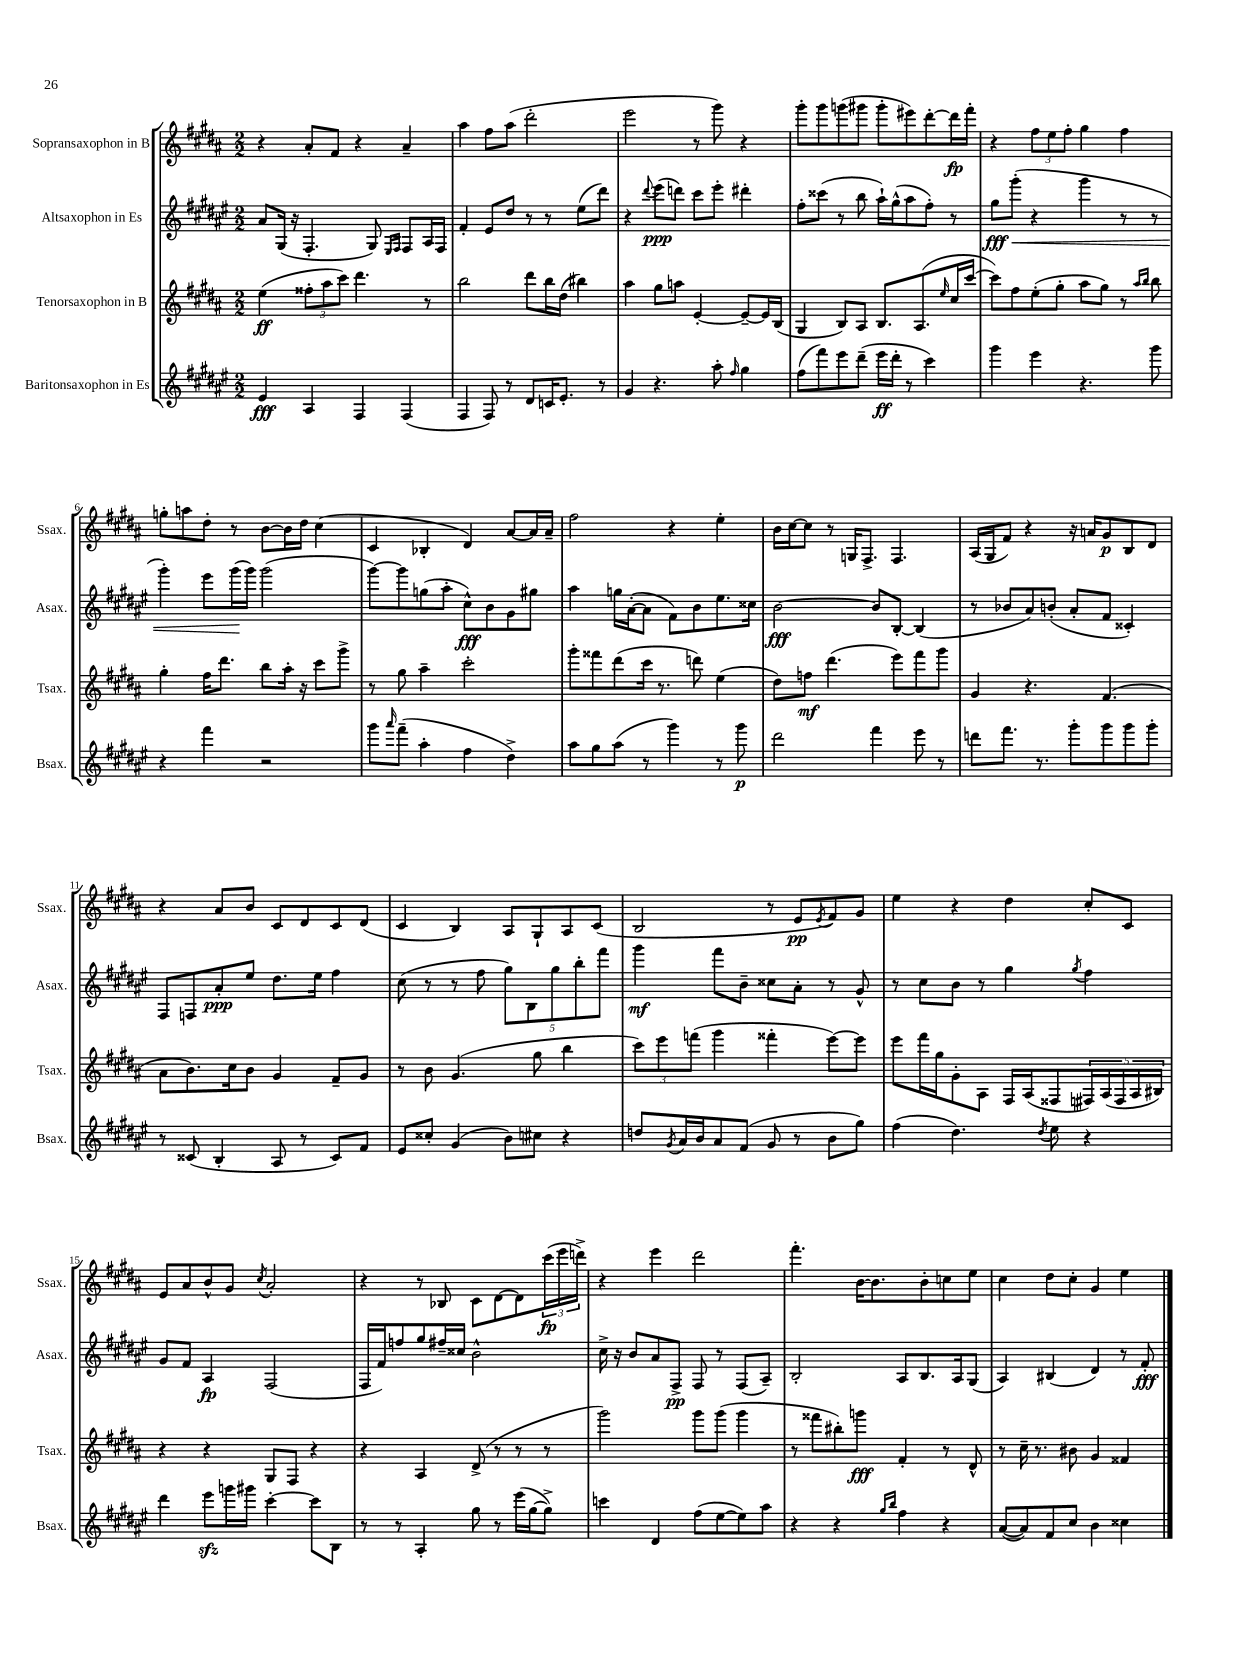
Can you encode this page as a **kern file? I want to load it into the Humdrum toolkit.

**kern	**kern	**kern	**kern
*staff4	*staff3	*staff2	*staff1
*clefG2	*clefG2	*clefG2	*clefG2
*k[f#c#g#d#a#e#]	*k[f#c#g#d#a#]	*k[f#c#g#d#a#e#]	*k[f#c#g#d#a#]
*M2/2	*M2/2	*M2/2	*M2/2
4e#	(4ee	8a#	4r
.	.	(16G#	.
.	.	16r	.
4A#	12ff##'	4.F#'	8a#'
.	12aa#	.	.
.	.	.	8f#
.	12ccc#)	.	.
4F#	4.ddd#	.	4r
.	.	8G#)	.
.	.	16qqE#	.
.	.	16qqF#	.
(4F#	.	8F#	4a#~
.	8r	16A#	.
.	.	16F#	.
=	=	=	=
4F#	2bb	4f#'	4aa#
8F#)	.	8e#	8ff#
8r	.	8dd#	(8aa#
8d#	8ddd#	8r	2ddd#'
16c	16bb	8r	.
8.e#'	(16dd#	.	.
.	4bb#)	(8ee#	.
8r	.	8ddd#)	.
=	=	=	=
4g#	4aa#	4r	2eee
.	.	8qqddd#	.
4.r	8gg#	(8eee#	.
.	8aa	8ddd)	.
.	[4e'	8ccc#	8r
8aa#'	.	8eee#'	8ggg#)
16qqff#	.	.	.
4gg#	8e~_	4ddd#'	4r
.	16e]	.	.
.	(16B	.	.
=	=	=	=
(8ff#	4G#	8ff#'	8ggg#'
8fff#)	.	(8ccc##	8ggg#
8eee#	8B)	8r	(8ggg
(8ddd#~	8A#	8bb	8ggg#
16eee#	8.B	16aa#`)	8ggg#'
16ddd#'	.	(16gg#^^	.
8r	.	8aa#	8eee#)
.	(8.A#	.	.
4ccc#)	.	8ff#')	[8ddd#'
.	16qqee	.	.
.	16cc#	8r	16ddd#]
.	[16ccc#	.	16fff#'
=	=	=	=
4ggg#	8ccc#])	8gg#	4r
.	8ff#	(8ggg#'	.
4eee#	(8ee'	4r	12ff#
.	.	.	12ee
.	8gg#'	.	.
.	.	.	12ff#'
4.r	8aa#	4ggg#	4gg#
.	8gg#)	.	.
.	8r	8r	4ff#
.	16qqaa#	.	.
.	16qqbb	.	.
8ggg#	8bb	8r	.
=	=	=	=
4r	4gg#'	4ggg#')	8gg'
.	.	.	8aa
4fff#	16ff#	8eee#	8dd#'
.	8.ddd#	.	.
.	.	(16ggg#	8r
.	.	16ggg#)	.
2r	8bb	(2ggg#	[8b
.	16aa#'	.	16b]
.	16r	.	16dd#
.	8ccc#	.	(4cc#
.	8ggg#^	.	.
=	=	=	=
8ggg#	8r	[8ggg#)	4c#
16qqaaa#	.	.	.
(8fff#~	8gg#	8ggg#]	.
4aa#'	4aa#~	(8gg	4B-'
.	.	8aa#'	.
4ff#	2ccc#'	8cc#^^)	4d#)
.	.	8b	.
4dd#^)	.	8g#	[8a#
.	.	8gg#	16a#]
.	.	.	16a#~
=	=	=	=
8aa#	8ggg#'	4aa#	2ff#
8gg#	8fff##	.	.
(8aa#	(8ddd#	16gg	.
.	.	([16a#'	.
8r	16ccc#	8a#]	.
.	8.r	.	.
4ggg#)	.	8f#)	4r
.	8ddd)	8b	.
8r	(4ee	8.ee#	4ee'
8ggg#	.	.	.
.	.	16cc##	.
=	=	=	=
2ddd#	8dd#)	[2b	16b
.	.	.	[16cc#
.	8ff	.	8cc#]
.	(4.ddd#	.	8r
.	.	.	16G
.	.	.	8.F#^
4fff#	.	8b]	.
.	8eee)	[8B'	4.F#
8eee#	8fff#	(4B]	.
8r	8ggg#	.	.
=	=	=	=
8ddd	4g#	8r	(16A#
.	.	.	16G#
8.fff#	.	8b-	8f#)
.	4.r	8a#)	4r
8.r	.	.	.
.	.	(8b'	.
8ggg#'	.	8a#'	16r
.	.	.	16a
8ggg#	(4.f#	8f#	8g#
8ggg#	.	4c##')	8B
8ggg#'	.	.	8d#
=	=	=	=
8r	8a#	8F#	4r
(8c##	8.b)	8F	.
4B'	.	8a#'	8a#
.	16cc#	.	.
.	8b	8ee#	8b
8A#	4g#	8.dd#	8c#
8r	.	.	8d#
.	.	16ee#	.
8c##)	8f#~	4ff#	8c#
8f#	8g#	.	(8d#
=	=	=	=
8e#	8r	(8cc#	4c#
8cc##'	8b	8r	.
(4g#	(4.g#	8r	4B)
.	.	8ff#	.
8b)	.	10gg#)	8A#
.	.	10B	.
8cc#	8gg#	.	8G#`
.	.	10gg#	.
4r	4bb	.	8A#
.	.	10bb'	.
.	.	.	(8c#
.	.	10fff#	.
=	=	=	=
8dd	12ccc#)	4ggg#	2B
.	12eee	.	.
8qg#	.	.	.
16a#	.	.	.
.	(12fff	.	.
16b	.	.	.
8a#	4ggg#	8fff#	.
(8f#	.	8b~	.
8g#	4fff##'	8cc##	8r
8r	.	8a#'	8e
.	.	.	8qe
8b	[8eee)	8r	8f#)
8gg#)	8eee]	8g#^^	8g#
=	=	=	=
(4ff#	8eee	8r	4ee
.	16fff#	8cc#	.
.	16gg#	.	.
4.dd#)	8g#'	8b	4r
.	8A#	8r	.
.	16F#	4gg#	4dd#
.	(16A#	.	.
8qdd#	.	.	.
8ee#	8F##	.	.
.	.	8qgg#	.
4r	20F#)	4ff#	8cc#'
.	(20A#	.	.
.	20F#	.	.
.	.	.	8c#
.	20A#	.	.
.	20B#)	.	.
=	=	=	=
4ddd#	4r	8g#	8e
.	.	8f#	8a#
8eee#	4r	4A#	8b^^
16ggg	.	.	8g#
16ggg#	.	.	.
.	.	.	8qcc#
[4ccc#'	8G#	(2F#	2a#'
.	8F#	.	.
8ccc#]	4r	.	.
8B	.	.	.
=	=	=	=
8r	4r	16F#	4r
.	.	16f#)	.
8r	.	8ff	.
4A#'	4A#	8gg#	8r
.	.	16ff#~	8B-
.	.	16cc##	.
8gg#	(8d#^	2b^^	8c#
8r	8r	.	[8d#
(16eee#	8r	.	8d#]
[16gg#	.	.	.
8gg#^])	8r	.	(24ccc#
.	.	.	24eee
.	.	.	24ddd^)
=	=	=	=
4ccc	2ggg#)	16cc#^	4r
.	.	16r	.
.	.	8b	.
4d#	.	8a#	4eee
.	.	8F#^	.
(8ff#	8ggg#	8F#	2ddd#
[8ee#	(8ggg#	8r	.
8ee#])	4ggg#	(8F#	.
8aa#	.	8A#~)	.
=	=	=	=
4r	8r	2B'	4.fff#'
.	8fff##	.	.
4r	8bb#')	.	.
.	8ggg	.	[16b
.	.	.	8.b]
16qqgg#	.	.	.
16qqbb	.	.	.
4ff#	4f#'	8A#	.
.	.	8.B	8b'
4r	8r	.	8cc
.	.	16A#	.
.	8d#^^	(8G#	8ee
=	=	=	=
([8a#	8r	4A#)	4cc#
8a#])	16cc#~	.	.
.	8.r	.	.
8f#	.	(4B#	8dd#
8cc#	8b#	.	8cc#'
4b	4g#	4d#)	4g#
4cc##	4f##	8r	4ee
.	.	8f#'	.
==	==	==	==
*-	*-	*-	*-
